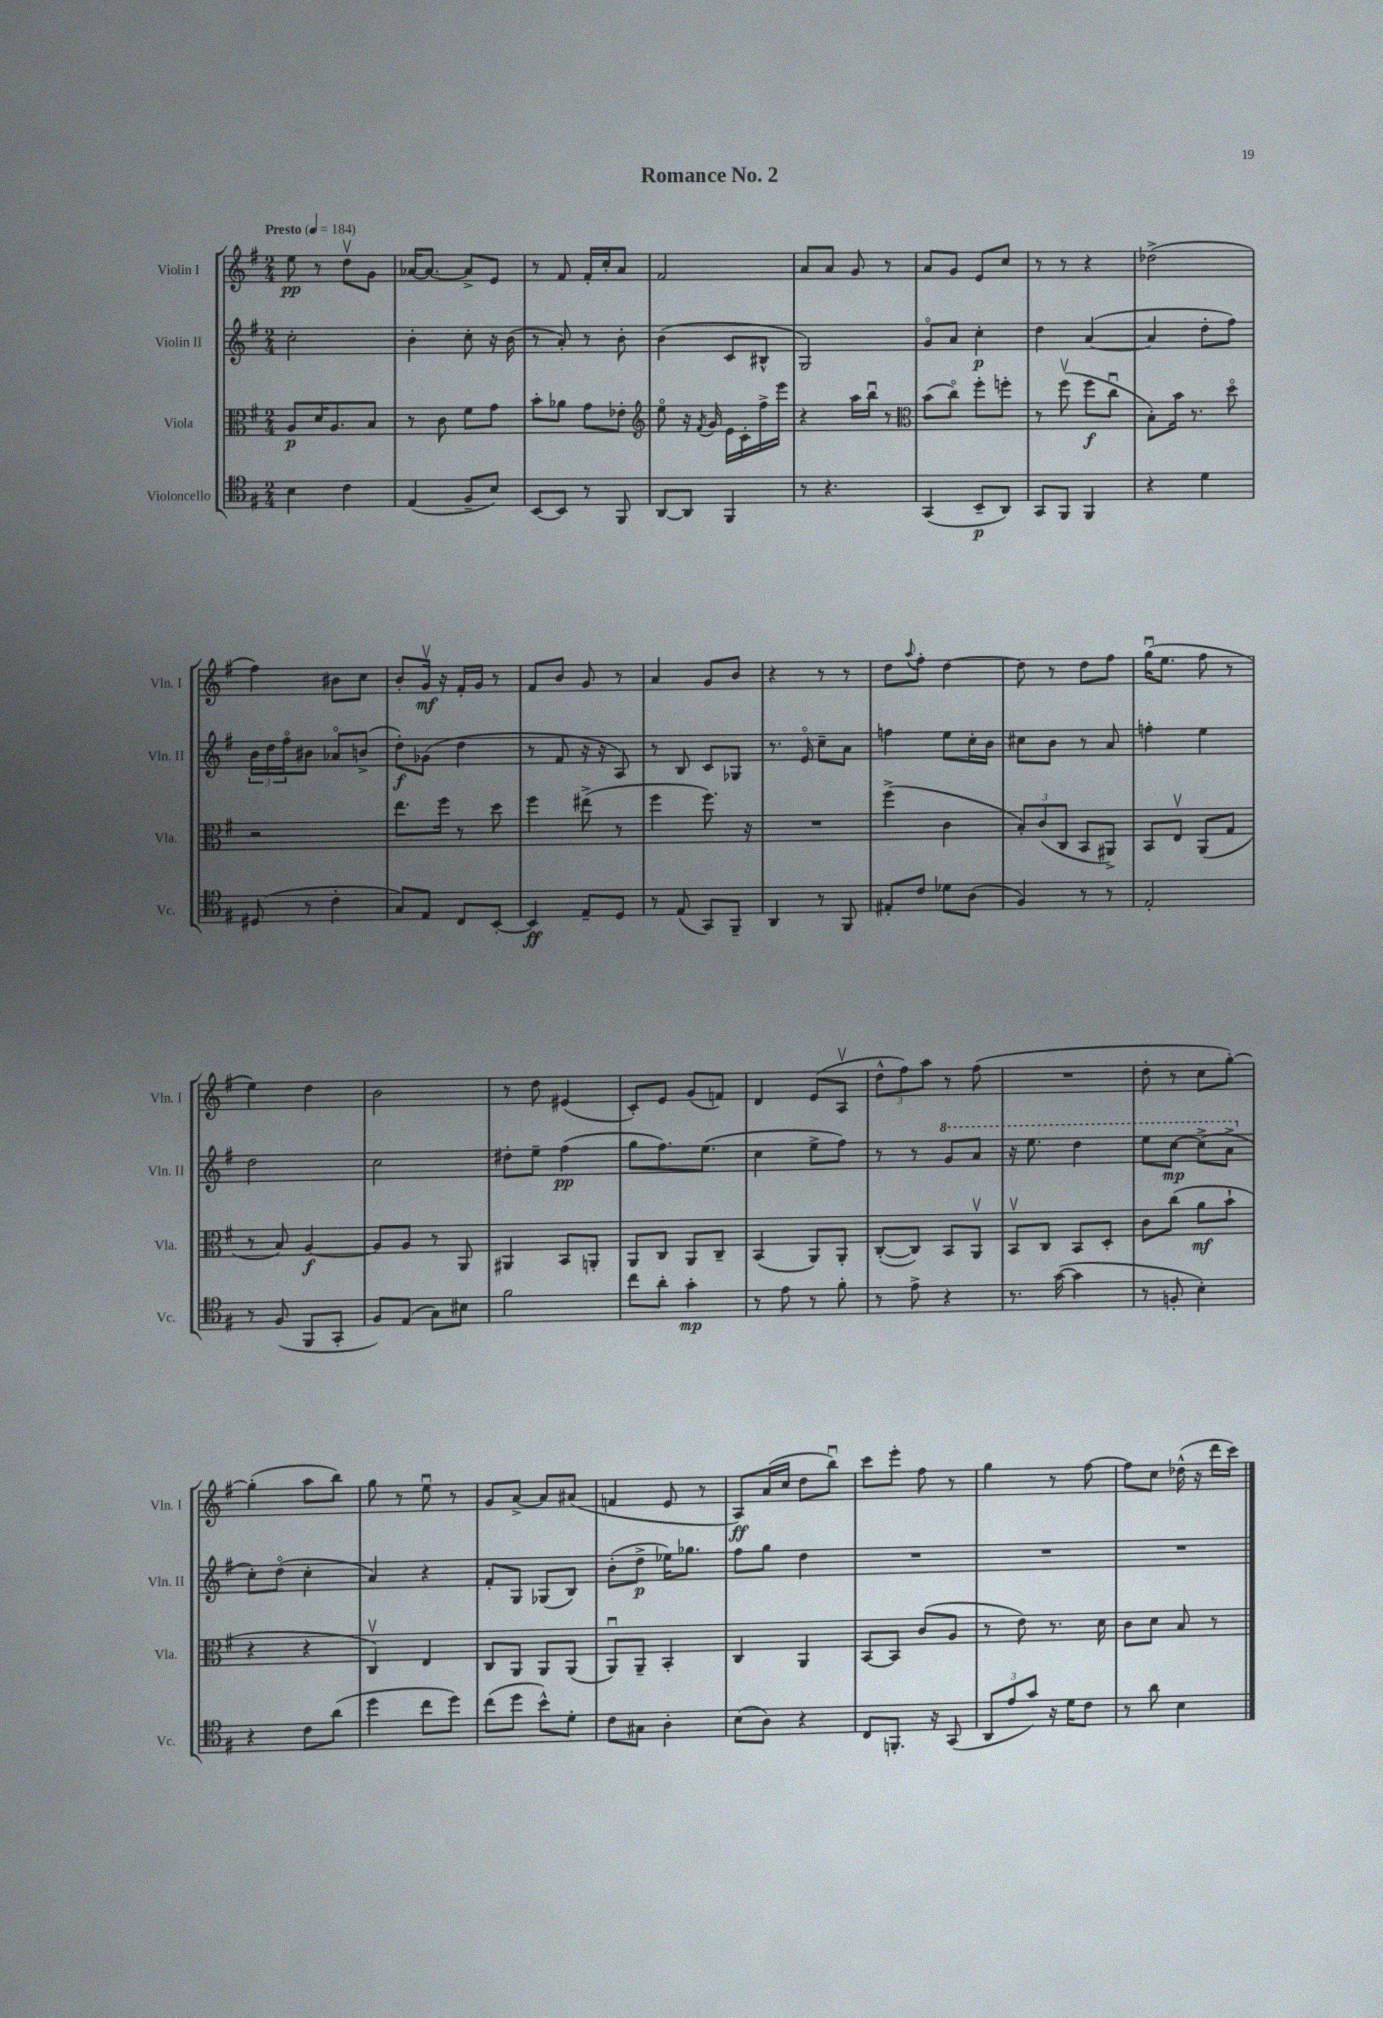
\header { title = "Romance No. 2" }
<<
\new StaffGroup <<
\new Staff = "s0" \with { instrumentName = "Violin I" shortInstrumentName = "Vln. I" } {
    \clef treble \key g \major \numericTimeSignature \time 2/4 \tempo "Presto" 4 = 184
    e''8\pp r8 d''8\upbow g'8 |
    aes'16~ aes'8.~ aes'8-> e'8 |
    r8 fis'8 fis'16-. c''16-. a'8 |
    fis'2 |
    a'8 a'8 g'8 r8 |
    a'8 g'8 e'8 c''8 |
    r8 r8 r4 |
    des''2->( |
    fis''4) bis'8 c''8 |
    b'8-. g'16\upbow\mf r16 fis'16-. g'16 r8 |
    fis'8 b'8 g'8 r8 |
    a'4 g'8 b'8 |
    r4 r8 r8 |
    d''8 \appoggiatura { a''8 } fis''8-. d''4~ |
    d''8 r8 d''8 fis''8 |
    g''16\downbow( e''8. fis''8 r8 |
    e''4) d''4 |
    b'2 |
    r8 d''8 eis'4( |
    c'8-.) e'8 g'8( f'8) |
    d'4 e'8( a8\upbow |
    \tuplet 3/2 { d''8-^ fis''8) a''8 } r8 fis''8( |
    R2 |
    d''8-. r8 c''8 g''8~-.) |
    g''4-.( a''8 b''8) |
    g''8 r8 e''8\downbow r8 |
    g'8 a'8~-> a'8 ais'8( |
    f'4 e'8 r8 |
    a8\ff) a'16( c''16 d''8 b''8\downbow) |
    c'''8 e'''8-. fis''8 r8 |
    g''4 r8 fis''8~ |
    fis''8 c''8 des''16-^( r16 d'''16 c'''16) \bar "|." |
}
\new Staff = "s1" \with { instrumentName = "Violin II" shortInstrumentName = "Vln. II" } {
    \clef treble \key g \major \numericTimeSignature \time 2/4
    c''2-. |
    b'4-. c''8-. r16 b'16( |
    r8 a'8-.) r8 b'8-. |
    b'4( c'8 bis8-^ |
    g2) |
    g'8\flageolet a'8 c''4-.\p |
    d''4 a'4~( |
    a'4 d''8-. fis''8) |
    \tuplet 3/2 { b'16 d''16 fis''16\flageolet } bis'8 aes'8\flageolet b'8->( |
    d''8-.\f) ges'8( d''4 |
    r8 fis'8 r16 r16 a8) |
    r8 b8 c'8 ges8 |
    r8. e'16\flageolet c''8-- a'8 |
    f''4 e''8 c''16-. b'16 |
    cis''8 b'8 r8 a'8 |
    f''4-. e''4 |
    d''2 |
    c''2 |
    dis''8-. e''8-- fis''4\pp( |
    g''8 fis''8.) e''8.( |
    c''4 e''8-> fis''8) |
    r8 r8 \ottava #1 g''8 a''8 |
    r16 e'''8. d'''4 |
    e'''8 c'''8~\mp c'''8->( a''8-> \ottava #0 |
    c''8-.) d''8\flageolet( c''4-. |
    a'4) r4 |
    fis'8-. g8 ges8( b8) |
    b'8-.( d''8->\p ees''16) ges''8. |
    fis''8 g''8 d''4 |
    R2 |
    R2 |
    R2 \bar "|." |
}
\new Staff = "s2" \with { instrumentName = "Viola" shortInstrumentName = "Vla." } {
    \clef alto \key g \major \numericTimeSignature \time 2/4
    a8\p d'16 a8. b8 |
    r8 c'8 fis'8 g'8 |
    b'8-. aes'8 g'8 ees'8-. |
    \clef treble e''8\flageolet r16 \acciaccatura { fis'8 } g'16 e'16 c'16-. fis''16-> e'''16 |
    r4 a''16 b''16\downbow r8 |
    \clef alto b'8( c''8\flageolet) fis''8-. f''8-. |
    r8 fis''8\upbow( fis''8\f c''8\downbow |
    b8-.) b'16 r8. d''8\flageolet |
    r2 |
    e''8. fis''16 r8 d''8 |
    fis''4 eis''8->( r8 |
    fis''4 fis''8.) r16 |
    R2 |
    fis''4->( c'4 |
    \tuplet 3/2 { b8-.) c'8( c8 } b,8 ais,8->) |
    b,8 e8\upbow a,8( g8 |
    r8 b8) a4~\f |
    a8 a8 r8 a,8 |
    ais,4 b,8 a,8-. |
    a,8 c8 a,8 c8-- |
    b,4( a,8) a,8-. |
    c8~-.( c8) b,8 a,8\upbow |
    b,8\upbow c8 b,8 d8-. |
    c'8 c''8( a'8\mf b'8-! |
    r4 r4 |
    c4\upbow) e4 |
    c8 a,8 a,8 a,8( |
    a,8\downbow) a,8-- b,4-. |
    c4 a,4 |
    b,8~ b,8 c'8( a8 |
    r8 e'8) r8. d'16 |
    c'8 d'8 b8 r8 \bar "|." |
}
\new Staff = "s3" \with { instrumentName = "Violoncello" shortInstrumentName = "Vc." } {
    \clef tenor \key g \major \numericTimeSignature \time 2/4
    b4 c'4 |
    e4( fis8-- b8) |
    b,8~ b,8 r8 fis,8 |
    a,8~ a,8 fis,4 |
    r8 r4. |
    g,4( b,8--\p a,8) |
    g,8 fis,8 fis,4 |
    r4 d'4 |
    dis8( r8 c'4-. |
    g8) e8 c8 b,8~-. |
    b,4\ff e8-- d8 |
    r8 e8( g,8) fis,8-- |
    a,4 r8 fis,8 |
    eis8-. c'8 des'8 a8( |
    fis4) r8 r8 |
    e2-. |
    r8 fis8( fis,8 g,8-. |
    fis8) e8( g8) bis8 |
    fis'2 |
    c''8 a'8-. g'4-.\mp |
    r8 e'8 r8 fis'8-. |
    r8 e'8-> r4 |
    r8. g'16~( g'4 |
    r8 f8-. b4-.) |
    r4 c'8 a'8( |
    d''4 c''8 d''8) |
    c''8( d''8 b'8-^) d'8-. |
    c'8 gis8 a4-. |
    b8( a8) r4 |
    c8 f,8.-. r16 g,8( |
    \tuplet 3/2 { a,8 e'8 g'8) } r16 d'16 c'8 |
    r8 a'8 b4 \bar "|." |
}
>>
>>
\layout { \context { \Score \remove "Bar_number_engraver" } }
